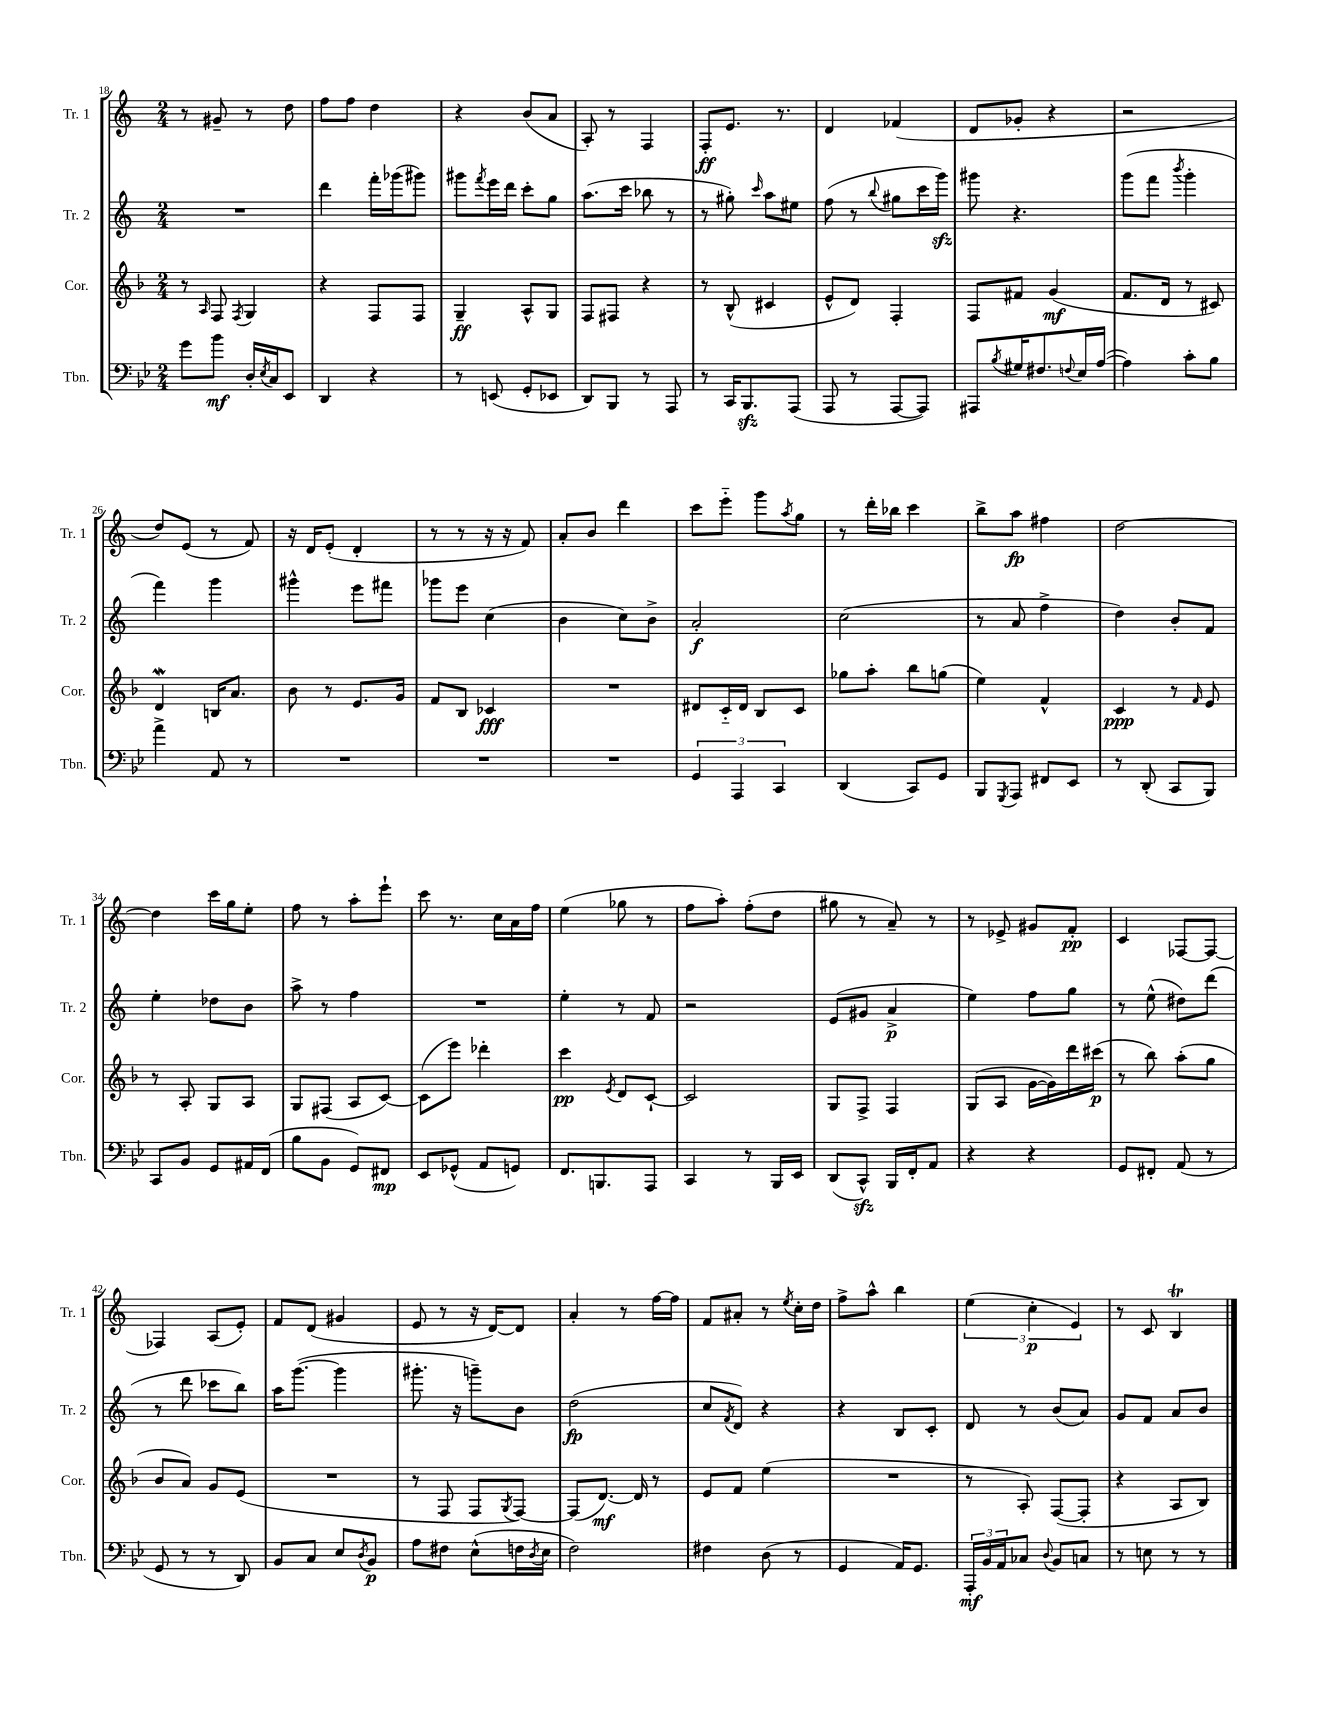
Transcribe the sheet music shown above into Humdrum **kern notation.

**kern	**dynam	**kern	**dynam	**kern	**dynam	**kern	**dynam
*part4	*part4	*part3	*part3	*part2	*part2	*part1	*part1
*staff4	*staff4	*staff3	*staff3	*staff2	*staff2	*staff1	*staff1
*I"Tbn.	*	*I"Cor.	*	*I"Tr. 2	*	*I"Tr. 1	*
*I'Tbn.	*	*I'Cor.	*	*I'Tr. 2	*	*I'Tr. 1	*
*clefF4	*	*clefG2	*	*clefG2	*	*clefG2	*
*k[b-e-]	*	*k[b-]	*	*k[]	*	*k[]	*
*M2/4	*	*M2/4	*	*M2/4	*	*M2/4	*
=18	=18	=18	=18	=18	=18	=18	=18
8g\L	.	8r	.	2r	.	8r	.
.	.	16qqA/	.	.	.	.	.
8b-\J	mf	8F/	.	.	.	8g#X~/	.
.	.	8qF/	.	.	.	.	.
16D'/LL	.	4G/	.	.	.	8r	.
8qE-/	.	.	.	.	.	.	.
16C/J	.	.	.	.	.	.	.
8EE-/J	.	.	.	.	.	8dd\	.
=19	=19	=19	=19	=19	=19	=19	=19
4DD/	.	4r	.	4ddd\	.	8ff\L	.
.	.	.	.	.	.	8ff\J	.
4r	.	8F/L	.	16fff'\LL	.	4dd\	.
.	.	.	.	(16ggg-X\J	.	.	.
.	.	8F/J	.	8ggg#X\J)	.	.	.
=20	=20	=20	=20	=20	=20	=20	=20
8r	.	4G~/	ff	8ggg#X\L	.	4r	.
.	.	.	.	8qfff/	.	.	.
(8EEn/	.	.	.	16eee\L	.	.	.
.	.	.	.	16ddd\JJ	.	.	.
8GG'/L	.	8A^^/L	.	8ccc'\L	.	(8b/L	.
8EE-X/J	.	8G/J	.	8gg\J	.	8a/J	.
=21	=21	=21	=21	=21	=21	=21	=21
8DD/L)	.	8F/L	.	(8.aa\L	.	8A'/)	.
8BBB-/J	.	8F#X/J	.	.	.	8r	.
.	.	.	.	16ccc\Jk	.	.	.
8r	.	4r	.	8bb-X\	.	4F/	.
8AAA/	.	.	.	8r	.	.	.
=22	=22	=22	=22	=22	=22	=22	=22
8r	.	8r	.	8r	.	8F'/L	ff
16CC/KL	.	(8B-^^/	.	8gg#X'\)	.	8.e/J	.
8.BBB-zz/	.	.	.	.	.	.	.
.	.	.	.	16qqccc/	.	.	.
.	.	4c#X/	.	8aa\L	.	.	.
.	.	.	.	.	.	8.r	.
(8AAA/J	.	.	.	8ee#X\J	.	.	.
=23	=23	=23	=23	=23	=23	=23	=23
8AAA/	.	8e^^/L	.	(8ff\	.	4d/	.
8r	.	8d/J)	.	8r	.	.	.
.	.	.	.	8qqbb/	.	.	.
[8AAA/L	.	4F'/	.	8gg#X\L	.	(4f-X/	.
8AAA/J])	.	.	.	16ccc\L	.	.	.
.	.	.	.	16gggzz\JJ)	.	.	.
=24	=24	=24	=24	=24	=24	=24	=24
8AAA#X/L	.	8F/L	.	8ggg#X\	.	8d/L	.
8qB-/	.	.	.	.	.	.	.
16G#X/K	.	8f#X/J	.	4.r	.	8g-X'/J	.
8.F#X/	.	.	.	.	.	.	.
.	.	(4g/	mf	.	.	4r	.
8qqFn/	.	.	.	.	.	.	.
16E-/L	.	.	.	.	.	.	.
([16A/JJ	.	.	.	.	.	.	.
=25	=25	=25	=25	=25	=25	=25	=25
4A\])	.	8.f/L	.	(8ggg\L	.	2r	.
.	.	.	.	8fff\J	.	.	.
.	.	16d/Jk	.	.	.	.	.
.	.	.	.	8qbbb/	.	.	.
8c'\L	.	8r	.	4ggg'\	.	.	.
8B-\J	.	8c#X/)	.	.	.	.	.
!!LO:LB:g=z
=26	=26	=26	=26	=26	=26	=26	=26
4a^\	.	4dW/	.	4fff\)	.	8dd/L)	.
.	.	.	.	.	.	(8e/J	.
8AA/	.	16Bn/KL	.	4ggg\	.	8r	.
.	.	8.a/J	.	.	.	.	.
8r	.	.	.	.	.	8f/)	.
=27	=27	=27	=27	=27	=27	=27	=27
2r	.	8b-\	.	4ggg#X^^\	.	16r	.
.	.	.	.	.	.	16d/KL	.
.	.	8r	.	.	.	(8e'/J	.
.	.	8.e/L	.	8eee\L	.	4d'/	.
.	.	.	.	8fff#X\J	.	.	.
.	.	16g/Jk	.	.	.	.	.
=28	=28	=28	=28	=28	=28	=28	=28
2r	.	8f/L	.	8ggg-X\L	.	8r	.
.	.	8B-/J	.	8eee\J	.	8r	.
.	.	4c-X/	fff	(4cc\	.	16r	.
.	.	.	.	.	.	16r	.
.	.	.	.	.	.	8f/)	.
=29	=29	=29	=29	=29	=29	=29	=29
2r	.	2r	.	4b\	.	8a'/L	.
.	.	.	.	.	.	8b/J	.
.	.	.	.	8cc\L)	.	4ddd\	.
.	.	.	.	8b^\J	.	.	.
=30	=30	=30	=30	=30	=30	=30	=30
6GG/	.	8d#X/L	.	2a'/	f	8ccc\L	.
.	.	16c/L	.	.	.	8eee\J	.
6AAA/	.	.	.	.	.	.	.
.	.	16d#/JJ	.	.	.	.	.
.	.	8B-/L	.	.	.	8ggg\L	.
6CC/	.	.	.	.	.	.	.
.	.	.	.	.	.	8qaa/	.
.	.	8c/J	.	.	.	8gg\J	.
=31	=31	=31	=31	=31	=31	=31	=31
(4DD/	.	8gg-X\L	.	(2cc\	.	8r	.
.	.	8aa'\J	.	.	.	16ddd'\LL	.
.	.	.	.	.	.	16bb-X\JJ	.
8CC/L)	.	8bb-\L	.	.	.	4ccc\	.
8GG/J	.	(8ggn\J	.	.	.	.	.
=32	=32	=32	=32	=32	=32	=32	=32
8BBB-/L	.	4ee\)	.	8r	.	8bb^\L	.
8qGGG/	.	.	.	.	.	.	.
8AAA/J	.	.	.	8a/	.	8aa\J	fp
8FF#X/L	.	4f^^/	.	4ff^\	.	4ff#X\	.
8EE-/J	.	.	.	.	.	.	.
=33	=33	=33	=33	=33	=33	=33	=33
8r	.	4c/	ppp	4dd\)	.	[2dd\	.
(8DD'/	.	.	.	.	.	.	.
8CC/L	.	8r	.	8b'/L	.	.	.
.	.	16qqf/	.	.	.	.	.
8BBB-/J)	.	8e/	.	8f/J	.	.	.
!!LO:LB:g=z
=34	=34	=34	=34	=34	=34	=34	=34
8CC/L	.	8r	.	4ee'\	.	4dd\]	.
8BB-/J	.	8A'/	.	.	.	.	.
8GG/L	.	8G/L	.	8dd-X\L	.	16ccc\LL	.
.	.	.	.	.	.	16gg\J	.
16AA#X/L	.	8A/J	.	8b\J	.	8ee'\J	.
(16FF/JJ	.	.	.	.	.	.	.
=35	=35	=35	=35	=35	=35	=35	=35
8B-\L	.	8G/L	.	8aa^\	.	8ff\	.
8BB-\J	.	(8F#X/J	.	8r	.	8r	.
8GG/L)	.	8A/L	.	4ff\	.	8aa'\L	.
8FF#X/J	mp	[8c/J)	.	.	.	8eee`\J	.
=36	=36	=36	=36	=36	=36	=36	=36
8EE-/L	.	(8c\L]	.	2r	.	8ccc\	.
(8GG-X^^/J	.	8eee\J)	.	.	.	8.r	.
8AA/L	.	4ddd-X'\	.	.	.	.	.
.	.	.	.	.	.	16cc\LL	.
8GGn/J)	.	.	.	.	.	16a\	.
.	.	.	.	.	.	16ff\JJ	.
=37	=37	=37	=37	=37	=37	=37	=37
8.FF/L	.	4ccc\	pp	4ee'\	.	(4ee\	.
8.BBBn/	.	.	.	.	.	.	.
.	.	8qe/	.	.	.	.	.
.	.	8d/L	.	8r	.	8gg-X\	.
8AAA/J	.	[8c`/J	.	8f/	.	8r	.
=38	=38	=38	=38	=38	=38	=38	=38
4CC/	.	2c/]	.	2r	.	8ff\L	.
.	.	.	.	.	.	8aa'\J)	.
8r	.	.	.	.	.	(8ff'\L	.
16BBB-/LL	.	.	.	.	.	8dd\J	.
16EE-/JJ	.	.	.	.	.	.	.
=39	=39	=39	=39	=39	=39	=39	=39
(8DD/L	.	8G/L	.	(8e/L	.	8gg#X\	.
8CCzz^^/J)	.	8F^/J	.	8g#X/J	.	8r	.
16BBB-/LL	.	4F/	.	4a^/	p	8a~/)	.
16FF'/J	.	.	.	.	.	.	.
8AA/J	.	.	.	.	.	8r	.
=40	=40	=40	=40	=40	=40	=40	=40
4r	.	(8G/L	.	4ee\)	.	8r	.
.	.	8A/J	.	.	.	8e-X^/	.
4r	.	[16g\LL	.	8ff\L	.	8g#X/L	.
.	.	16g\])	.	.	.	.	.
.	.	16ddd\	.	8gg\J	.	8f'/J	pp
.	.	(16ccc#X\JJ	p	.	.	.	.
=41	=41	=41	=41	=41	=41	=41	=41
8GG/L	.	8r	.	8r	.	4c/	.
8FF#X'/J	.	8bb-\)	.	(8ee^^\	.	.	.
(8AA/	.	(8aa'\L	.	8dd#X\L)	.	[8F-X/L	.
8r	.	8gg\J	.	(8ddd\J	.	8F-/J_	.
!!LO:LB:g=z
=42	=42	=42	=42	=42	=42	=42	=42
8GG/	.	8b-/L	.	8r	.	4F-X/]	.
8r	.	8a/J)	.	8ddd\	.	.	.
8r	.	8g/L	.	8ccc-X\L	.	(8A/L	.
8DD/)	.	(8e/J	.	8bb\J)	.	8e'/J)	.
=43	=43	=43	=43	=43	=43	=43	=43
8BB-/L	.	2r	.	16aa\KL	.	8f/L	.
.	.	.	.	([8.ggg\J	.	.	.
8C/J	.	.	.	.	.	(8d/J	.
8E-/L	.	.	.	4ggg\]	.	4g#X/	.
8qD/	.	.	.	.	.	.	.
8BB-/J	p	.	.	.	.	.	.
=44	=44	=44	=44	=44	=44	=44	=44
8A\L	.	8r	.	8.ggg#X'\	.	8e/	.
8F#X\J	.	8F/	.	.	.	8r	.
.	.	.	.	16r	.	.	.
(8E-^^\L	.	8F/L	.	8gggn~\L)	.	16r	.
.	.	.	.	.	.	[16d/KL)	.
.	.	8qG/	.	.	.	.	.
16Fn\L	.	[8F/J)	.	8b\J	.	8d/J]	.
8qD/	.	.	.	.	.	.	.
16E-\JJ	.	.	.	.	.	.	.
=45	=45	=45	=45	=45	=45	=45	=45
2F\)	.	(8F/L]	.	(2dd\	fp	4a'/	.
.	.	[8.d/J)	mf	.	.	.	.
.	.	.	.	.	.	8r	.
.	.	16d/]	.	.	.	.	.
.	.	8r	.	.	.	[16ff\LL	.
.	.	.	.	.	.	16ff\JJ]	.
=46	=46	=46	=46	=46	=46	=46	=46
4F#X\	.	8e/L	.	8cc/L	.	8f/L	.
.	.	.	.	8qf/	.	.	.
.	.	8f/J	.	8d/J)	.	8a#X'/J	.
(8D\	.	(4ee\	.	4r	.	8r	.
.	.	.	.	.	.	8qee/	.
8r	.	.	.	.	.	16cc'\LL	.
.	.	.	.	.	.	16dd\JJ	.
=47	=47	=47	=47	=47	=47	=47	=47
4GG/	.	2r	.	4r	.	8ff^\L	.
.	.	.	.	.	.	8aa^^\J	.
16AA/KL)	.	.	.	8B/L	.	4bb\	.
8.GG/J	.	.	.	.	.	.	.
.	.	.	.	8c'/J	.	.	.
=48	=48	=48	=48	=48	=48	=48	=48
24AAA'/LL	mf	8r	.	8d/	.	(6ee\	.
24BB-/	.	.	.	.	.	.	.
24AA/J	.	.	.	.	.	.	.
8C-X/J	.	8A'/)	.	8r	.	.	.
.	.	.	.	.	.	6cc'\	p
8qqD/	.	.	.	.	.	.	.
8BB-/L	.	([8F/L	.	(8b/L	.	.	.
.	.	.	.	.	.	6e/)	.
8Cn/J	.	8F'/J]	.	8a/J)	.	.	.
=49	=49	=49	=49	=49	=49	=49	=49
8r	.	4r	.	8g/L	.	8r	.
8En\	.	.	.	8f/J	.	8c/	.
8r	.	8A/L	.	8a/L	.	4Bt/	.
8r	.	8B-/J)	.	8b/J	.	.	.
==	==	==	==	==	==	==	==
*-	*-	*-	*-	*-	*-	*-	*-
